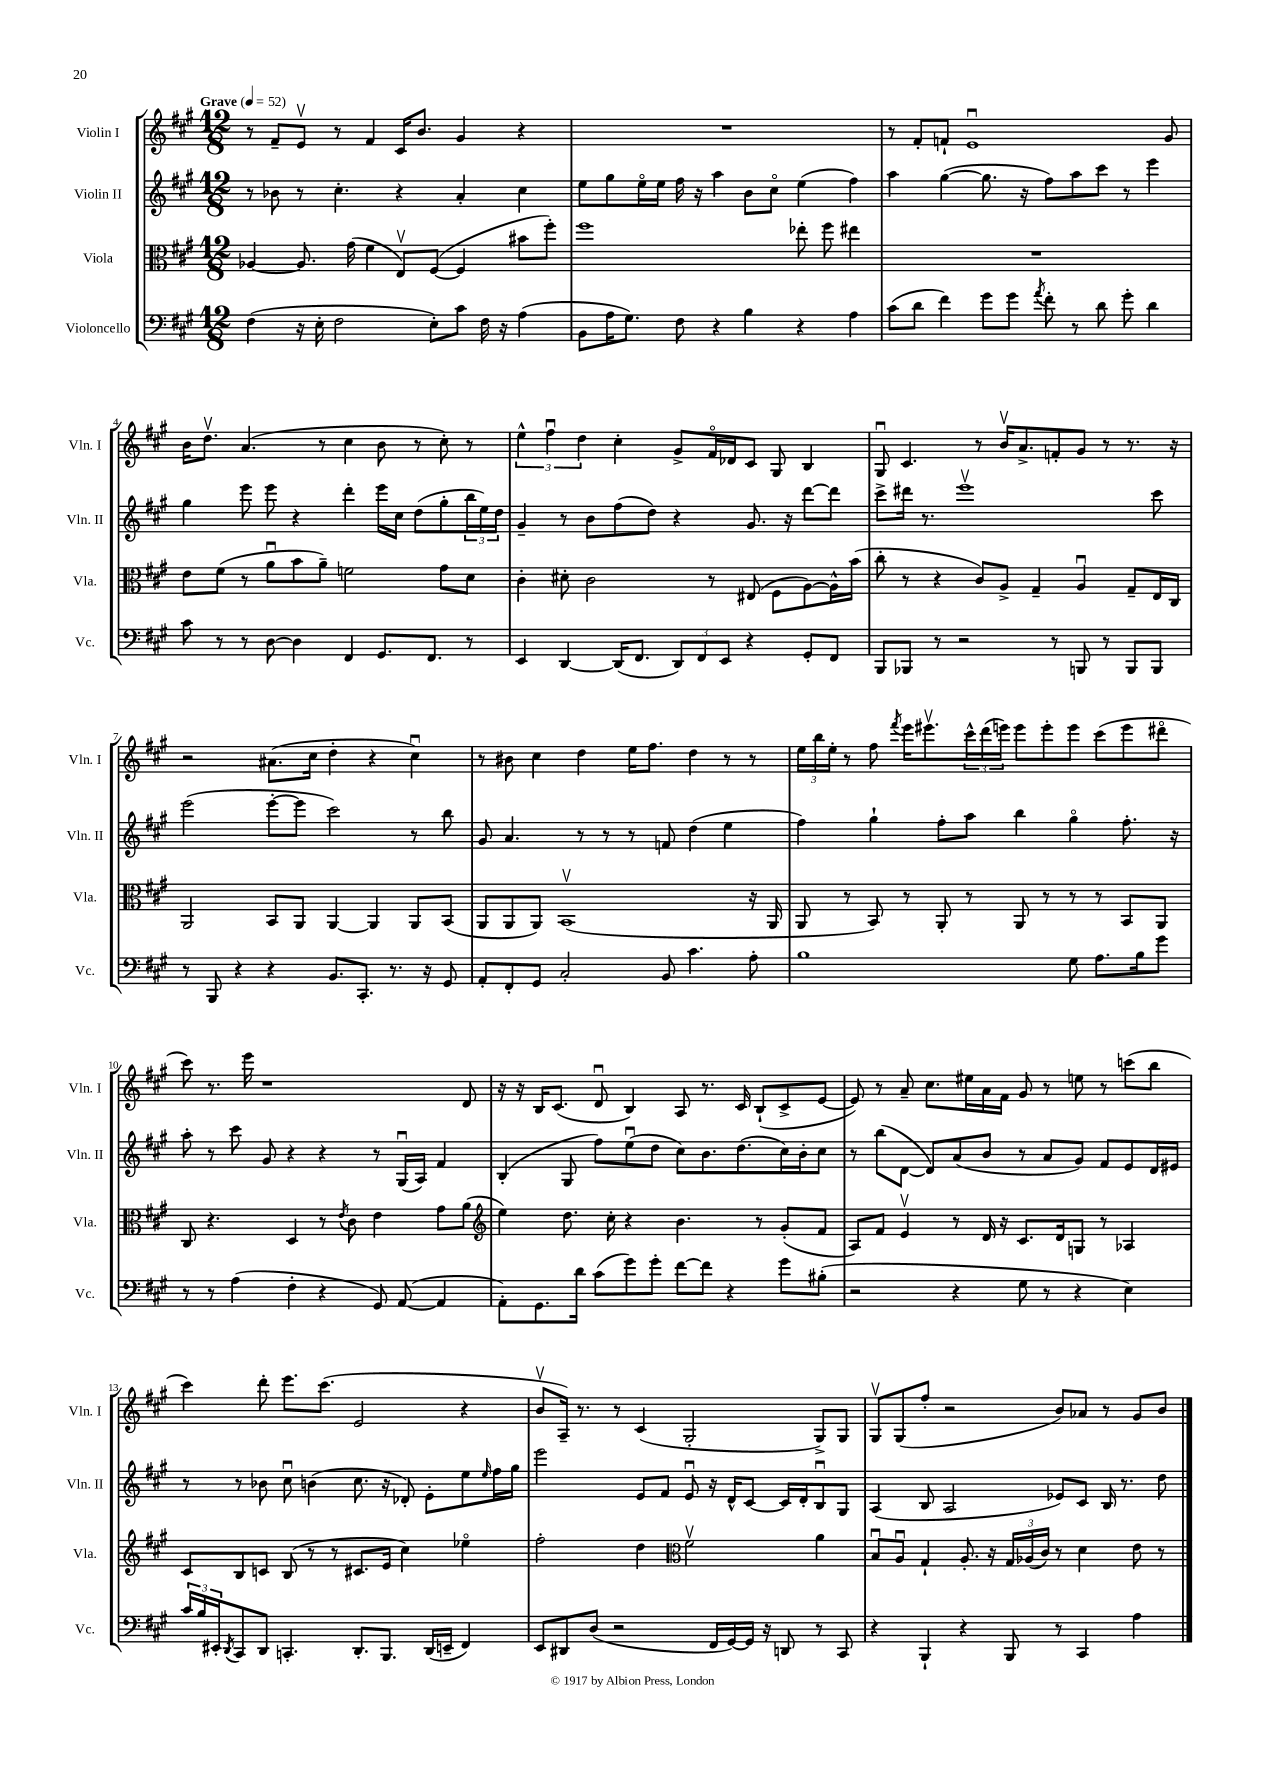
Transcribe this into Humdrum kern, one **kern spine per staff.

**kern	**kern	**kern	**kern
*part4	*part3	*part2	*part1
*staff4	*staff3	*staff2	*staff1
*I"Violoncello	*I"Viola	*I"Violin II	*I"Violin I
*I'Vc.	*I'Vla.	*I'Vln. II	*I'Vln. I
*clefF4	*clefC3	*clefG2	*clefG2
*k[f#c#g#]	*k[f#c#g#]	*k[f#c#g#]	*k[f#c#g#]
*M12/8	*M12/8	*M12/8	*M12/8
*MM52	*MM52	*MM52	*MM52
=1	=1	=1	=1
!	!	!	!LO:TX:a:B:t=Grave
(4F#\	[4A-X/	8r	8r
.	.	8b-X\	8f#~/L
16r	8.A-/]	8r	8ev/J
16E'\	.	.	.
2F#\	.	4.cc#'\	8r
.	(16g#\	.	.
.	4f#\	.	4f#/
.	8Ev/L)	4r	16c#/KL
.	.	.	8.b/J
8E'\L)	([8F#/J	.	.
8c#\J	4F#/]	4a'/	4g#/
16F#\	.	.	.
16r	.	.	.
(4A\	8b#X\L	4cc#\	4r
.	8ff#'\J)	.	.
=2	=2	=2	=2
8BB\L	1ff#	8ee\L	1.r
16A\K	.	8gg#\	.
8.G#\J)	.	.	.
.	.	16ee\L	.
.	.	16ee\JJ	.
8F#\	.	16ff#\	.
.	.	16r	.
4r	.	4aa\	.
4B\	.	8b\L	.
.	.	8cc#\J	.
4r	8ee-X'\	(4ee\	.
.	8ff#\	.	.
4A\	4ee#X\	4ff#\)	.
=3	=3	=3	=3
(8c#\L	1.r	4aa\	8r
8d\J	.	.	8f#'/L
4f#\)	.	([4gg#\	8fn`/J
.	.	.	1eu
8g#\L	.	8.gg#\]	.
8g#\J	.	.	.
.	.	16r	.
8qa/	.	.	.
8f#'\	.	8ff#\L)	.
8r	.	8aa\	.
8d\	.	8ccc#\J	.
8g#'\	.	8r	.
4d\	.	4eee\	.
.	.	.	8g#/
!!LO:LB:g=z
=4	=4	=4	=4
8c#\	8e\L	4gg#\	16b\KL
.	.	.	8.ddv\J
8r	(8f#\J	.	.
8r	8r	8eee\	(4.a/
[8D\	8au\L	8eee\	.
4D\]	8b\	4r	.
.	8a~\J)	.	8r
4FF#/	2fn\	4ddd'\	4cc#\
8.GG#/L	.	16eee\LL	8b\
.	.	16cc#\JJ	.
.	.	(8dd\L	8r
8.FF#/J	.	.	.
.	8g#\L	8gg#'\	8cc#'\)
8r	8d\J	24bb\L	8r
.	.	24ee\)	.
.	.	24dd\JJ	.
=5	=5	=5	=5
4EE/	4c#'\	4g#~/	6ee^^\
.	.	.	6ff#u\
[4DD/	8d#X'\	8r	.
.	.	.	6dd\
.	2c#\	8b\L	.
(16DD/KL]	.	(8ff#\	4cc#'\
8.FF#/J	.	.	.
.	.	8dd\J)	.
12DD/L)	.	4r	8g#^/L
12FF#/	.	.	.
.	8r	.	16f#/L
12EE/J	.	.	.
.	.	.	16d-X/J
4r	(8E#X/	8.g#/	8c#/J
.	8F#\L	.	8G#/
.	.	16r	.
8GG#'/L	[8A\)	[8ddd\L	4B/
8FF#/J	16A^^\L]	8ddd\J]	.
.	(16b\JJ	.	.
=6	=6	=6	=6
8BBB/L	8cc#'\	8ccc#^\L	8G#u/
8BBB-X/J	8r	16ddd#X\Jk	4.c#/
.	.	8.r	.
8r	4r	.	.
2r	.	1eeev	.
.	8c#/L)	.	8r
.	8A^/J	.	16bv/KL
.	.	.	8.a^/
.	4G#~/	.	.
8r	.	.	8fn'/
8BBBn/	4Au/	.	8g#/J
8r	.	.	8r
8BBB/L	8G#~/L	.	8.r
8BBB/J	16E/L	8ccc#\	.
.	16C#/JJ	.	16r
!!LO:LB:g=z
=7	=7	=7	=7
8r	2AA/	(2eee\	2r
8BBB/	.	.	.
4r	.	.	.
4r	8BB/L	[8eee'\L	(8.a#X\L
.	8AA/J	8eee\J]	.
.	.	.	16cc#\Jk
8.BB/L	[4AA/	2ccc#\)	4dd'\
8.CC#'/J	.	.	.
.	4AA/]	.	4r
8.r	.	.	.
.	8AA/L	8r	4cc#u\)
16r	.	.	.
8GG#/	(8BB/J	8bb\	.
=8	=8	=8	=8
8AA'/L	8AA/L	8g#/	8r
8FF#'/	8AA/	4.a/	8b#X\
8GG#/J	8AA/J)	.	4cc#\
2C#'/	(1BBv	.	.
.	.	8r	4dd\
.	.	8r	.
.	.	8r	16ee\KL
.	.	.	8.ff#\J
8BB/	.	8fn/	.
4.c#\	.	(4dd\	4dd\
.	.	4ee\	8r
8A'\	16r	.	8r
.	16AA/	.	.
=9	=9	=9	=9
1B	8AA/	4ff#\)	24ee\LL
.	.	.	24bb\
.	.	.	24ee'\JJ
.	8r	.	8r
.	8BB/)	4gg#`\	8ff#\
.	.	.	8qfff#/
.	8r	.	16eee\KL
.	.	.	8.eee#Xv\
.	8AA'/	8ff#'\L	.
.	8r	8aa\J	24ccc#^^\L
.	.	.	(24ddd\
.	.	.	24eeen\JJ)
.	8AA/	4bb\	8eee\L
.	8r	.	8eee'\
8G#\	8r	4gg#\	8eee\J
8.A\L	8r	.	(8ccc#\L
.	8BB/L	8.ff#'\	8eee\
16B\k	.	.	.
8g#\J	8AA/J	.	8ddd#X\J
.	.	16r	.
!!LO:LB:g=z
=10	=10	=10	=10
8r	8C#/	8aa'\	8ccc#\)
8r	4.r	8r	8.r
(4A\	.	8ccc#\	.
.	.	.	16eee\
.	.	8g#/	1r
4F#'\	4D/	4r	.
4r	8r	4r	.
.	8qe/	.	.
.	8c#\	.	.
8GG#/)	4e\	8r	.
([8AA/	.	(16G#u/LL	.
.	.	16A/JJ)	.
4AA/]	8g#\L	4f#/	.
.	(8a\J	.	8d/
=11	=11	=11	=11
*	*clefG2	*	*
8AA'\L)	4ee\)	(4B'/	16r
.	.	.	16r
8.GG#\	.	.	16B/KL
.	.	.	(8.c#/J
.	8.dd\	8G#/	.
16d\Jk	.	.	.
(8c#\L	.	8ff#\L)	8du/
.	16cc#'\	.	.
8g#\)	4r	(8eeu\	4B/)
8g#'\J	.	8dd\J	.
[8f#\L	4.b\	8cc#\L)	8A/
8f#\J]	.	8.b\	8.r
4r	.	.	.
.	.	(8.dd\	16c#/
.	8r	.	(8B`/L
8g#\L	(8g#'/L	16cc#\L)	8c#^/
.	.	16b'\J	.
(8B#X'\J	8f#/J	8cc#\J	[8e/J
=12	=12	=12	=12
2r	8A/L)	8r	8e/])
.	8f#/J	(8bb\L	8r
.	4ev/	[8d\J	8a~/
.	.	8d/L])	8.cc#\L
4r	8r	(8a/	.
.	.	.	16ee#X\L
.	16d/	8b/J	16a\
.	16r	.	16f#\JJ
8G#\	8.c#/L	8r	8g#/
8r	.	8a/L	8r
.	16d/k	.	.
4r	8Gn/J	8g#/J)	8een\
.	8r	8f#/L	8r
4E\)	4A-X/	8e/	(8cccn\L
.	.	16d/L	8bb\J
.	.	16e#X/JJ	.
!!LO:LB:g=z
=13	=13	=13	=13
24c#/LL	8c#/L	8r	4ccc#\)
24B/	.	.	.
24EE#X'/J	.	.	.
8qDD/	.	.	.
8CC#/	8B/	8r	.
8DD/J	8cn/J	8b-X\	8ddd'\
4.CCn'/	(8B/	8cc#u\	8.eee\L
.	8r	(4bn\	.
.	.	.	(8.ccc#\J
.	8r	.	.
8.DD'/L	8.c#X/L	8.cc#\	2e/
8.BBB/J	16e/Jk	16r	.
.	4cc#\)	8d-X'/)	.
(16DD/LL	.	8e'\L	.
16EEn~/JJ	.	.	.
4FF#/)	4ee-X\	8ee\	4r
.	.	16qqee/	.
.	.	16ff#\L	.
.	.	16gg#\JJ	.
=14	=14	=14	=14
8EE/L	2ff#'\	2eee\	8bv/L
8DD#X/	.	.	16A~/Jk)
.	.	.	8.r
(8D/J	.	.	.
2r	.	.	8r
.	4dd\	8e/L	(4c#/
.	.	8f#/J	.
*	*clefC3	*	*
.	2f#v\	8eu/	2G#'/
16FF#/LL	.	16r	.
[16GG#/)	.	16d^^/KL	.
16GG#/JJ]	.	[8c#/J	.
16r	.	.	.
8DDn/	.	16c#/LL]	.
.	.	16d'/J	.
8r	4a\	8Bu/	8G#^/L)
8CC#/	.	8G#/J	8G#/J
=15	=15	=15	=15
4r	8Bu/L	(4A/	8G#v/L
.	8Au/J	.	(8G#/
4BBB`/	4G#`/	8B/	8ff#'/J
.	.	2A/	2r
4r	8.A'/	.	.
.	16r	.	.
8BBB/	24G#/LL	.	.
.	(24A-X/	.	.
.	24c#/JJ)	.	.
8r	8r	8e-X/L)	8b/L)
4CC#/	4d\	8c#/J	8a-X/J
.	.	16B/	8r
.	.	8.r	.
4A\	8e\	.	8g#/L
.	8r	8dd\	8b/J
==	==	==	==
*-	*-	*-	*-
